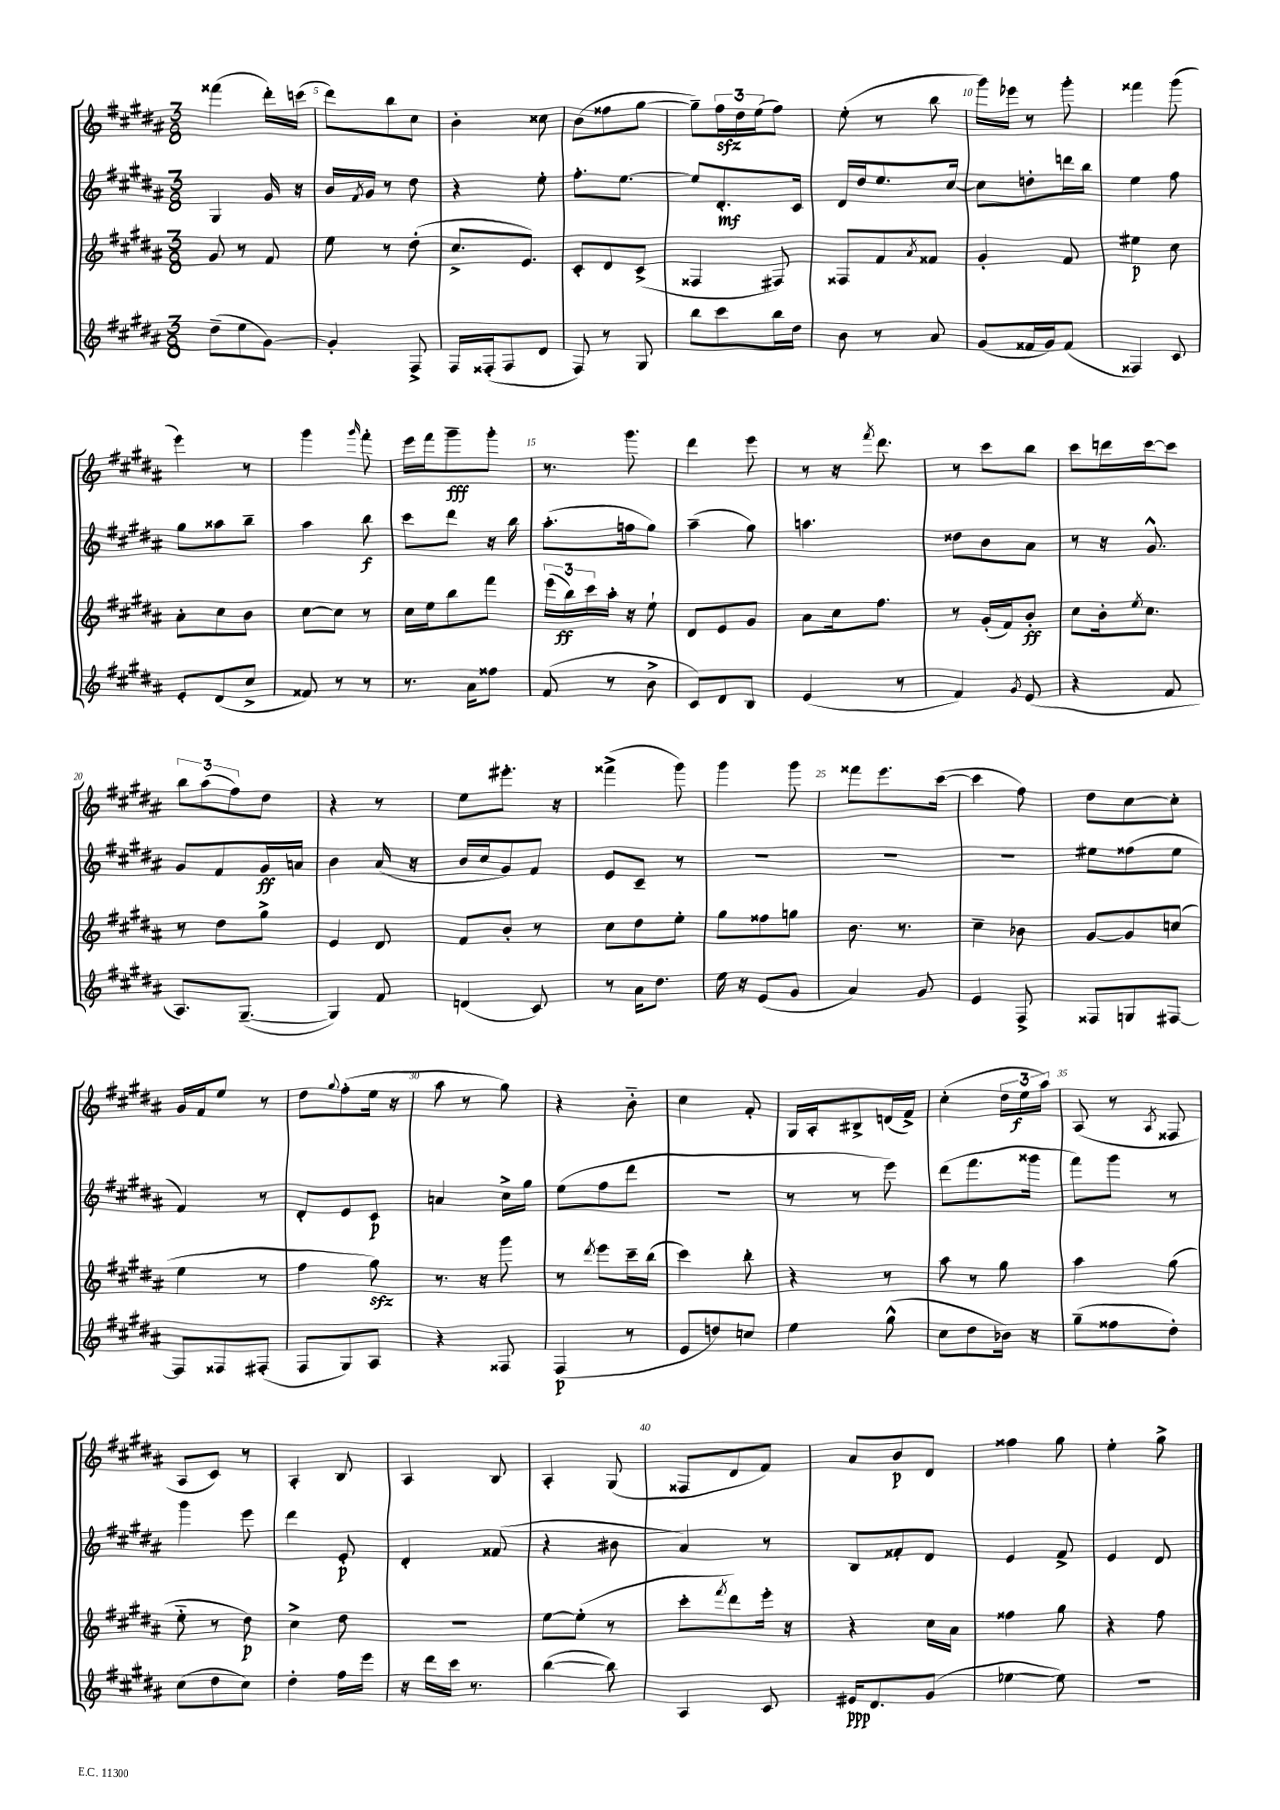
<<
\new StaffGroup <<
\new Staff = "s0" {
    \clef treble \key b \major \numericTimeSignature \time 3/8
    fisis'''4( dis'''16-.) c'''16( |
    dis'''8) b''8 cis''8 |
    b'4-. cisis''8 |
    b'8( fisis''8 gis''8~ |
    gis''8--) \tuplet 3/2 { fis''16\sfz dis''16 e''16( } fis''8) |
    e''8-.( r8 b''8 |
    gis'''16) ees'''16 r8 gis'''8-. |
    fisis'''4 gis'''8( |
    e'''4) r8 |
    gis'''4 \grace { gis'''16 } fis'''8-. |
    e'''16 fis'''16 gis'''8--\fff gis'''8-. |
    r8. gis'''8. |
    dis'''4 e'''8 |
    r8 r16 \acciaccatura { fis'''8 } dis'''8. |
    r8 cis'''8 b''8 |
    cis'''8 d'''16 cis'''16~ cis'''8 |
    \tuplet 3/2 { b''8 ais''8( fis''8) } dis''8 |
    r4 r8 |
    e''8 eis'''8.-. r16 |
    fisis'''4->( gis'''8) |
    gis'''4 gis'''8 |
    fisis'''8 e'''8. cis'''16~( |
    cis'''4 fis''8) |
    dis''8 cis''8~ cis''8-. |
    gis'16 fis'16 e''8 r8 |
    dis''8 \appoggiatura { gis''8 } fis''8-.( e''16 r16 |
    ais''8 r8 gis''8) |
    r4 b'8-_ |
    cis''4 fis'8-. |
    gis16 ais16-. bis8-> d'16( fis'16->) |
    cis''4-.( \tuplet 3/2 { dis''16 e''16\f ais''16) } |
    ais8( r8 \acciaccatura { ais8 } fisis8 |
    ais8 cis'8) r8 |
    ais4-. b8 |
    ais4 b8 |
    ais4-. gis8( |
    fisis8 dis'8 fis'8) |
    ais'8 b'8\p dis'8 |
    fisis''4 gis''8 |
    e''4-. gis''8-> \bar "|." |
}
\new Staff = "s1" {
    \clef treble \key b \major \numericTimeSignature \time 3/8
    gis4 gis'16 r16 |
    b'16 \acciaccatura { fis'8 } gis'16 r8 dis''8 |
    r4 e''8-. |
    fis''8.-. e''8.~ |
    e''8 dis'8.-.\mf cis'16 |
    dis'16 dis''16 e''8. cis''16~ |
    cis''8 d''8-. d'''16 b''16 |
    e''4 fis''8 |
    gis''8 aisis''8 b''8-- |
    ais''4 b''8\f |
    cis'''8 dis'''8 r16 b''16 |
    ais''8.-.( f''16 gis''8) |
    ais''4--( gis''8) |
    a''4. |
    disis''8 b'8 ais'8 |
    r8 r16 gis'8.-^ |
    gis'8 fis'8 gis'16\ff a'16 |
    b'4 ais'16( r16 |
    b'16 cis''16 gis'8) fis'8 |
    e'8 cis'8-- r8 |
    R4. |
    R4. |
    R4. |
    eis''8 fisis''8( eis''8 |
    fis'4) r8 |
    dis'8-. e'8 cis'8\p |
    a'4 cis''16-> gis''16 |
    e''8( fis''8 dis'''8 |
    R4. |
    r8 r8 e'''8) |
    dis'''8( fis'''8. gisis'''16 |
    fis'''8) gis'''8 r8 |
    gis'''4 e'''8 |
    dis'''4 e'8-.\p |
    dis'4-. fisis'8( |
    r4 bis'8 |
    ais'4) r8 |
    b8 fisis'8-. dis'8 |
    e'4 fis'8-> |
    e'4 dis'8 \bar "|." |
}
\new Staff = "s2" {
    \clef treble \key b \major \numericTimeSignature \time 3/8
    gis'8 r8 fis'8 |
    e''8 r8 dis''8-.( |
    cis''8.-> e'8.) |
    cis'8-. dis'8 cis'8->( |
    fisis4 fis8) |
    fisis8 fis'8 \acciaccatura { ais'8 } fisis'8 |
    gis'4-. fis'8 |
    eis''4\p cis''8 |
    ais'8-. cis''8 b'8 |
    cis''8~ cis''8 r8 |
    cis''16 e''16 b''8 fis'''8 |
    \tuplet 3/2 { e'''16( b''16\ff) cis'''16 } ais''16-. r16 e''8-! |
    dis'8 e'8 gis'8 |
    ais'8 cis''16 fis''8. |
    r8 gis'16-.( fis'16) b'8-.\ff |
    cis''8 b'16-. \acciaccatura { e''8 } cis''8. |
    r8 dis''8 gis''8-> |
    e'4 dis'8 |
    fis'8 b'8-. r8 |
    cis''8 dis''8 e''8-. |
    gis''8 fisis''8 g''8 |
    b'8. r8. |
    cis''4-- bes'8 |
    gis'8~ gis'8 c''8( |
    e''4 r8 |
    fis''4 gis''8\sfz) |
    r8. r16 gis'''8 |
    r8 \acciaccatura { dis'''8 } e'''8 cis'''16-- b''16( |
    cis'''4) b''8-. |
    r4 r8 |
    ais''8 r8 gis''8 |
    ais''4 gis''8( |
    e''8-_ r8 dis''8\p) |
    cis''4-> dis''8 |
    R4. |
    e''8~ e''8-.( r8 |
    cis'''8-. \acciaccatura { fis'''8 } dis'''8) e'''16-. r16 |
    r4 cis''16 ais'16 |
    fisis''4 gis''8 |
    r4 fis''8 \bar "|." |
}
\new Staff = "s3" {
    \clef treble \key b \major \numericTimeSignature \time 3/8
    dis''8--( e''8 gis'8~) |
    gis'4-. fis8-> |
    fis16 fisis16-.( fisis8 dis'8 |
    fis8) r8 gis8 |
    b''8 cis'''8 b''16 dis''16 |
    b'8 r8 ais'8 |
    gis'8( fisis'16 gis'16) fisis'8( |
    fisis4) cis'8 |
    e'8-. dis'8( cis''8-> |
    fisis'8) r8 r8 |
    r8. ais'16 fisis''8 |
    fis'8( r8 b'8-> |
    cis'8) dis'8 b8 |
    e'4( r8 |
    fis'4) \acciaccatura { gis'8 } e'8( |
    r4 fis'8 |
    ais8.) gis8.~--( |
    gis4) fis'8 |
    d'4( cis'8) |
    r8 ais'16 dis''8. |
    e''16 r16 e'8( gis'8 |
    ais'4) gis'8 |
    e'4 fis8-> |
    fisis8 g8 fis8~ |
    fis8 fisis8 fis8-.( |
    fis8 gis8) ais8 |
    r4 fisis8 |
    fis4\p( r8 |
    e'8 d''8) c''8 |
    e''4 gis''8-^( |
    cis''8 dis''8 bes'16) r16 |
    gis''8--( fisis''8 dis''8-.) |
    cis''8( dis''8 cis''8) |
    dis''4-. fis''16 e'''16 |
    r16 dis'''16 cis'''16 r8. |
    b''4~( b''8) |
    ais4 cis'8 |
    eis'16\ppp dis'8. gis'8( |
    ees''4~ ees''8) |
    r4. \bar "|." |
}
>>
>>
\layout { \context { \Score currentBarNumber = #4 \override BarNumber.break-visibility = ##(#f #t #t) barNumberVisibility = #(every-nth-bar-number-visible 5) } }
